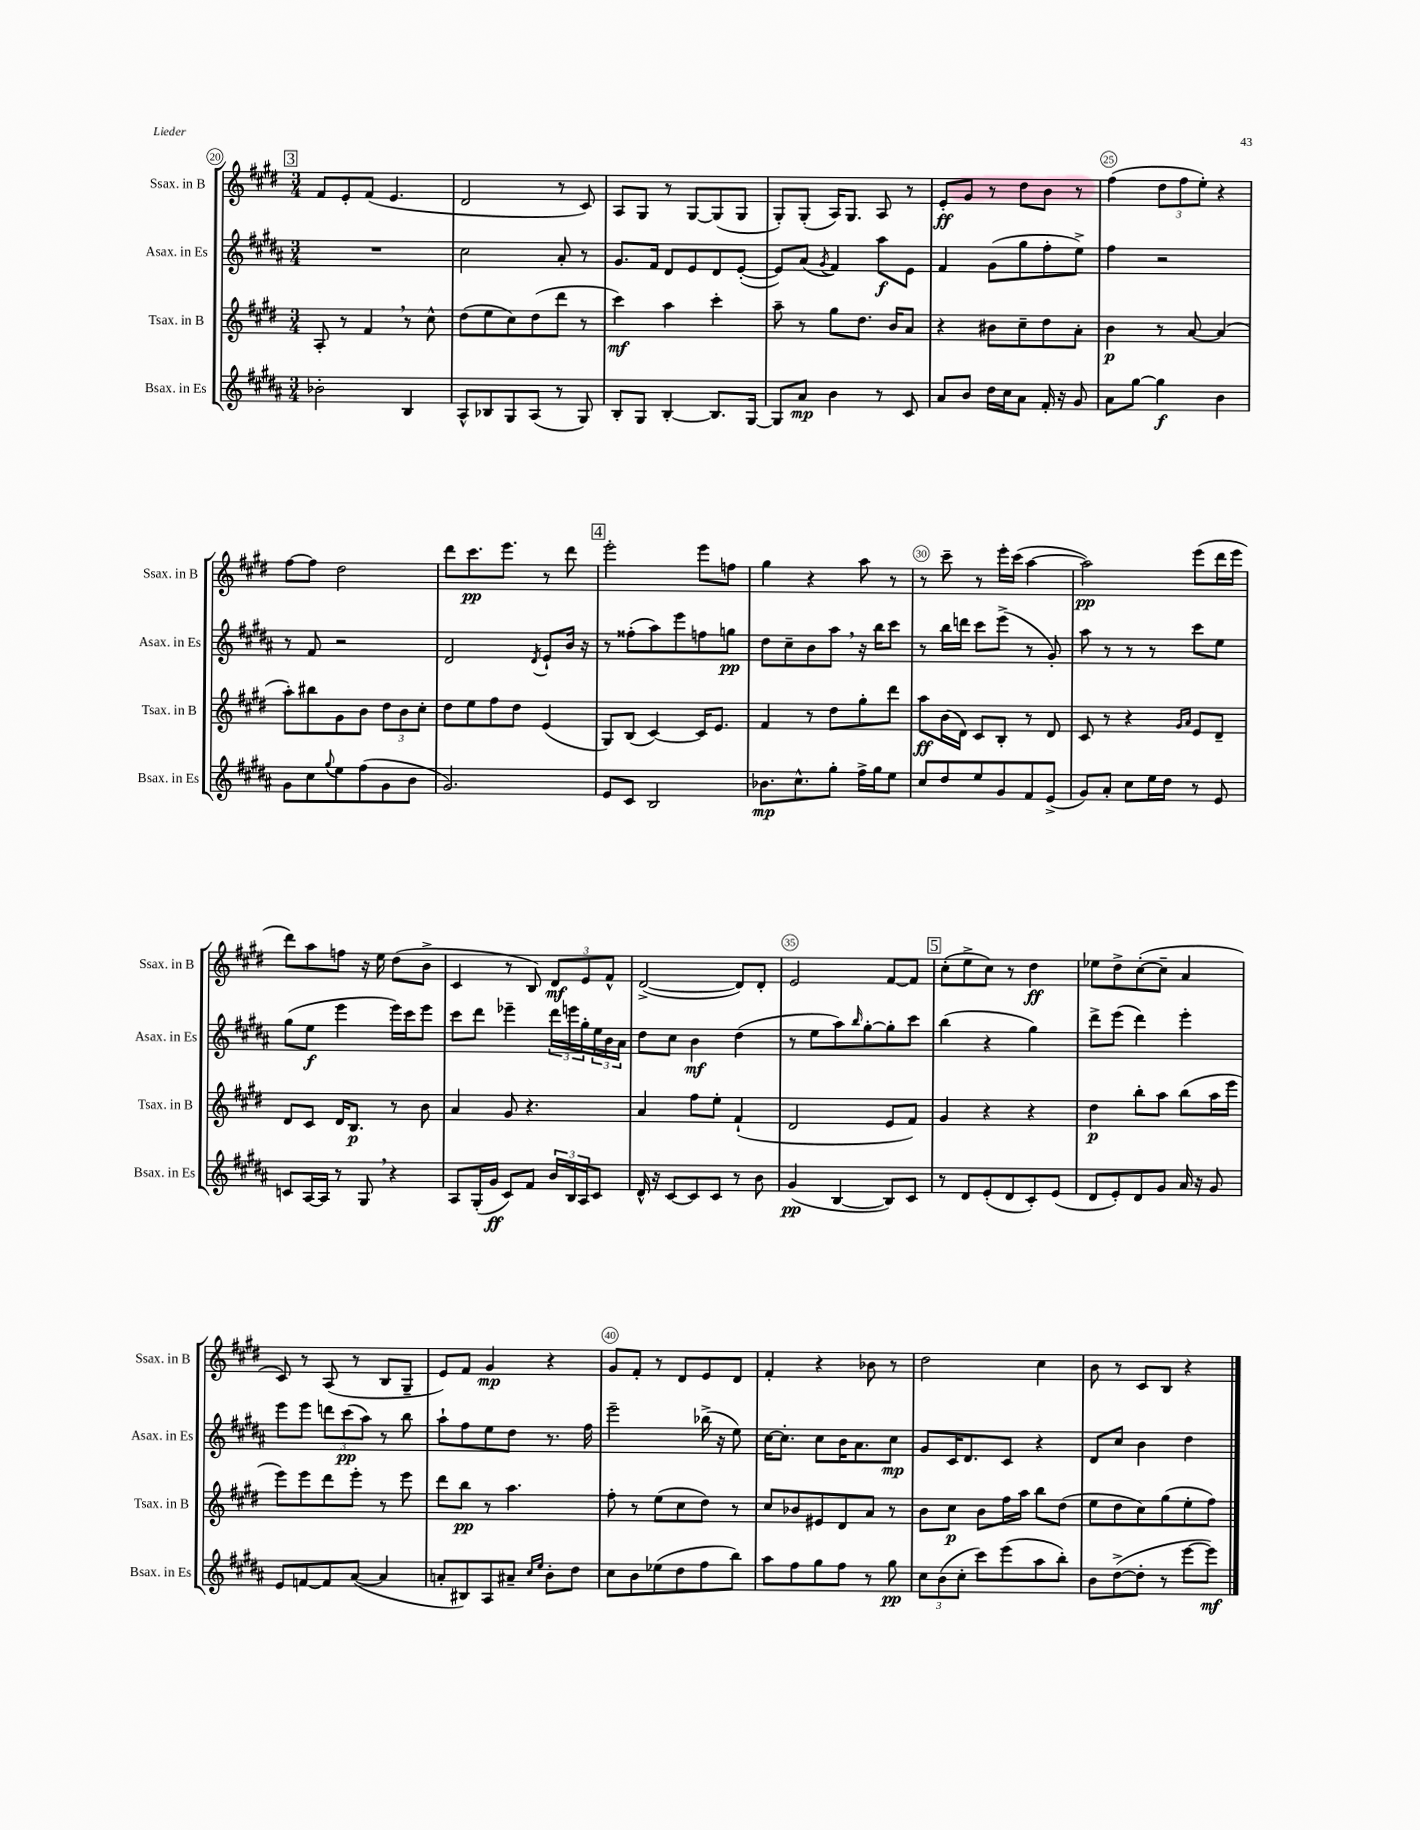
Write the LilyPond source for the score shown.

<<
\new StaffGroup <<
\new Staff = "s0" \with { instrumentName = "Ssax. in B" shortInstrumentName = "Ssax. in B" } {
    \clef treble \key e \major \numericTimeSignature \time 3/4
    \mark \markup { \box "3" } fis'8 e'8-. fis'8( e'4. |
    dis'2 r8 cis'8) |
    a8 gis8 r8 gis8~ gis8( gis8 |
    gis8-.) gis8-.( a16) gis8. a8 r8 |
    e'8-.\ff gis'8 r8 dis''8 b'8 r8 |
    fis''4( \tuplet 3/2 { dis''8 fis''8 e''8-.) } r4 |
    fis''8~ fis''8 dis''2 |
    dis'''8 cis'''8.\pp e'''8. r8 dis'''8 |
    \mark \markup { \box "4" } e'''2-. e'''8 f''8 |
    gis''4 r4 a''8 r8 |
    r8 cis'''8-- r8 e'''16-. cis'''16( a''4~ |
    a''2\pp) e'''8( dis'''16 e'''16 |
    dis'''8) a''8 f''8 r16 e''16 dis''8( b'8-> |
    cis'4 r8 b8) \tuplet 3/2 { dis'8\mf e'8 fis'8-^ } |
    dis'2~->( dis'8) dis'8-. |
    e'2 fis'8~ fis'8 |
    \mark \markup { \box "5" } cis''8-.( e''8-> cis''8) r8 dis''4\ff |
    ees''8 dis''8-> cis''8~-.( cis''8-- a'4 |
    cis'8) r8 a8( r8 b8 gis8-- |
    e'8) fis'8 gis'4\mp r4 |
    gis'8 fis'8-. r8 dis'8 e'8 dis'8 |
    fis'4-. r4 bes'8 r8 |
    dis''2 cis''4 |
    b'8 r8 cis'8 b8 r4 \bar "|." |
}
\new Staff = "s1" \with { instrumentName = "Asax. in Es" shortInstrumentName = "Asax. in Es" } {
    \clef treble \key b \major \numericTimeSignature \time 3/4
    \mark \markup { \box "3" } R2. |
    cis''2 ais'8-. r8 |
    gis'8. fis'16 dis'8 e'8 dis'8 e'8~-.( |
    e'8) ais'8( \acciaccatura { gis'8 } fis'4) ais''8\f e'8 |
    fis'4 gis'8( gis''8 fis''8-. e''8->) |
    fis''4 r2 |
    r8 fis'8 r2 |
    dis'2 \acciaccatura { dis'8 } e'8-! b'16 r16 |
    \mark \markup { \box "4" } r8 fisis''8-.( ais''8) e'''8 f''8 g''8\pp |
    dis''8 cis''8-- b'8 ais''8 \breathe r16 b''16 cis'''8 |
    r8 b''16 d'''16 cis'''8 e'''8->( r8 gis'8-.) |
    ais''8 r8 r8 r8 cis'''8 e''8 |
    gis''8( e''8\f e'''4 e'''16) cis'''16 e'''8 |
    cis'''8 dis'''8 ees'''4-- \tuplet 3/2 { dis'''16 e'''16 gis''16-. } \tuplet 3/2 { e''16 b'16 ais'16 } |
    dis''8 cis''8 b'4\mf dis''4( |
    r8 e''8 ais''8) \grace { b''16 } gis''8~-. gis''8-. cis'''8 |
    \mark \markup { \box "5" } b''4( r4 gis''4) |
    dis'''8-> e'''8( dis'''4) e'''4-. |
    e'''8 e'''8 \tuplet 3/2 { d'''8 cis'''8\pp( ais''8) } r8 b''8 |
    ais''8-! fis''8 e''8 dis''8 r8. fis''16 |
    e'''2-- bes''16->( r16 e''8) |
    cis''16~ cis''8.-. cis''8 b'16 ais'8. cis''8\mp |
    gis'8 cis'16 dis'8. cis'8 r4 |
    dis'8 cis''8 b'4 dis''4 \bar "|." |
}
\new Staff = "s2" \with { instrumentName = "Tsax. in B" shortInstrumentName = "Tsax. in B" } {
    \clef treble \key e \major \numericTimeSignature \time 3/4
    \mark \markup { \box "3" } a8-. r8 fis'4 \breathe r8 cis''8-^ |
    dis''8( e''8 cis''8) dis''8( dis'''8 r8 |
    cis'''4\mf) a''4 cis'''4-. |
    a''8-- r8 gis''8 dis''8. b'16 a'8 |
    r4 bis'8 cis''8-- dis''8 a'8-. |
    b'4\p r8 a'8~ a'4( |
    a''8-.) bis''8 gis'8 b'8 \tuplet 3/2 { dis''8 b'8 cis''8-. } |
    dis''8 e''8 fis''8 dis''8 e'4( |
    \mark \markup { \box "4" } gis8) b8( cis'4~) cis'16 e'8. |
    fis'4 r8 dis''8 gis''8-. dis'''8 |
    a''8\ff b'16( dis'16) cis'8 b8-. r8 dis'8 |
    cis'8 r8 r4 \grace { gis'16 a'16 } e'8 dis'8-- |
    dis'8 cis'8 dis'16 b8.\p r8 b'8 |
    a'4 gis'8 r4. |
    a'4 fis''8 e''8-. fis'4-!( |
    dis'2 e'8 fis'8) |
    \mark \markup { \box "5" } gis'4 r4 r4 |
    dis''4\p b''8-. a''8 b''8( a''16 e'''16 |
    e'''8) e'''8 dis'''8 e'''8-. r8 e'''8 |
    dis'''8 b''8\pp r8 a''4. |
    fis''8-. r8 e''8( cis''8 dis''8) r8 |
    cis''8 bes'8 eis'8 dis'8 a'8 r8 |
    b'8 cis''8\p b'8 fis''16 a''16 b''8 dis''8( |
    e''8 dis''8 cis''8) gis''8( e''8-. fis''8) \bar "|." |
}
\new Staff = "s3" \with { instrumentName = "Bsax. in Es" shortInstrumentName = "Bsax. in Es" } {
    \clef treble \key b \major \numericTimeSignature \time 3/4
    \mark \markup { \box "3" } bes'2-. b4 |
    ais8-^ bes8 gis8 ais8( r8 gis8) |
    b8-. gis8 b4~-. b8. gis16~ |
    gis8 ais'8\mp b'4 r8 cis'8 |
    ais'8 b'8 dis''16 cis''16 ais'8 fis'16-. r16 gis'8 |
    ais'8 gis''8~ gis''4\f b'4 |
    gis'8 cis''8 \appoggiatura { gis''8 } e''8 fis''8( gis'8 b'8 |
    gis'2.) |
    \mark \markup { \box "4" } e'8 cis'8 b2 |
    bes'8.\mp cis''8.-^ gis''8-. fis''16-> gis''16 e''8 |
    cis''8 dis''8 e''8 gis'8 fis'8 e'8->( |
    gis'8) ais'8-. cis''8 e''16 dis''16 r8 e'8 |
    c'8 ais16~ ais16 r8 gis8 \breathe r4 |
    ais8 gis16-.( gis'16\ff cis'8) fis'8 \tuplet 3/2 { b'16 b16 ais16 } cis'8 |
    dis'16-^ r16 cis'8~ cis'8 cis'8 r8 b'8 |
    gis'4\pp( b4~ b8) cis'8 |
    \mark \markup { \box "5" } r8 dis'8 e'8-.( dis'8 cis'8-.) e'8( |
    dis'8 e'8-.) dis'8 gis'8 ais'16 r16 gis'8 |
    e'8 f'8~ f'8 ais'8~( ais'4 |
    a'8-. bis8) ais8 ais'8-- \grace { cis''16 e''16 } b'8-. dis''8 |
    cis''8 b'8 ees''8( dis''8 fis''8 b''8) |
    ais''8 fis''8 gis''8 fis''8 r8 gis''8\pp |
    \tuplet 3/2 { cis''8 b'8( cis''8-. } cis'''8) e'''8( ais''8 b''8-.) |
    b'8 dis''8~->( dis''8-. r8 e'''8~ e'''8\mf) \bar "|." |
}
>>
>>
\layout { \context { \Score currentBarNumber = #20 \override BarNumber.break-visibility = ##(#f #t #t) barNumberVisibility = #(every-nth-bar-number-visible 5) \override BarNumber.stencil = #(make-stencil-circler 0.1 0.3 ly:text-interface::print) } }
